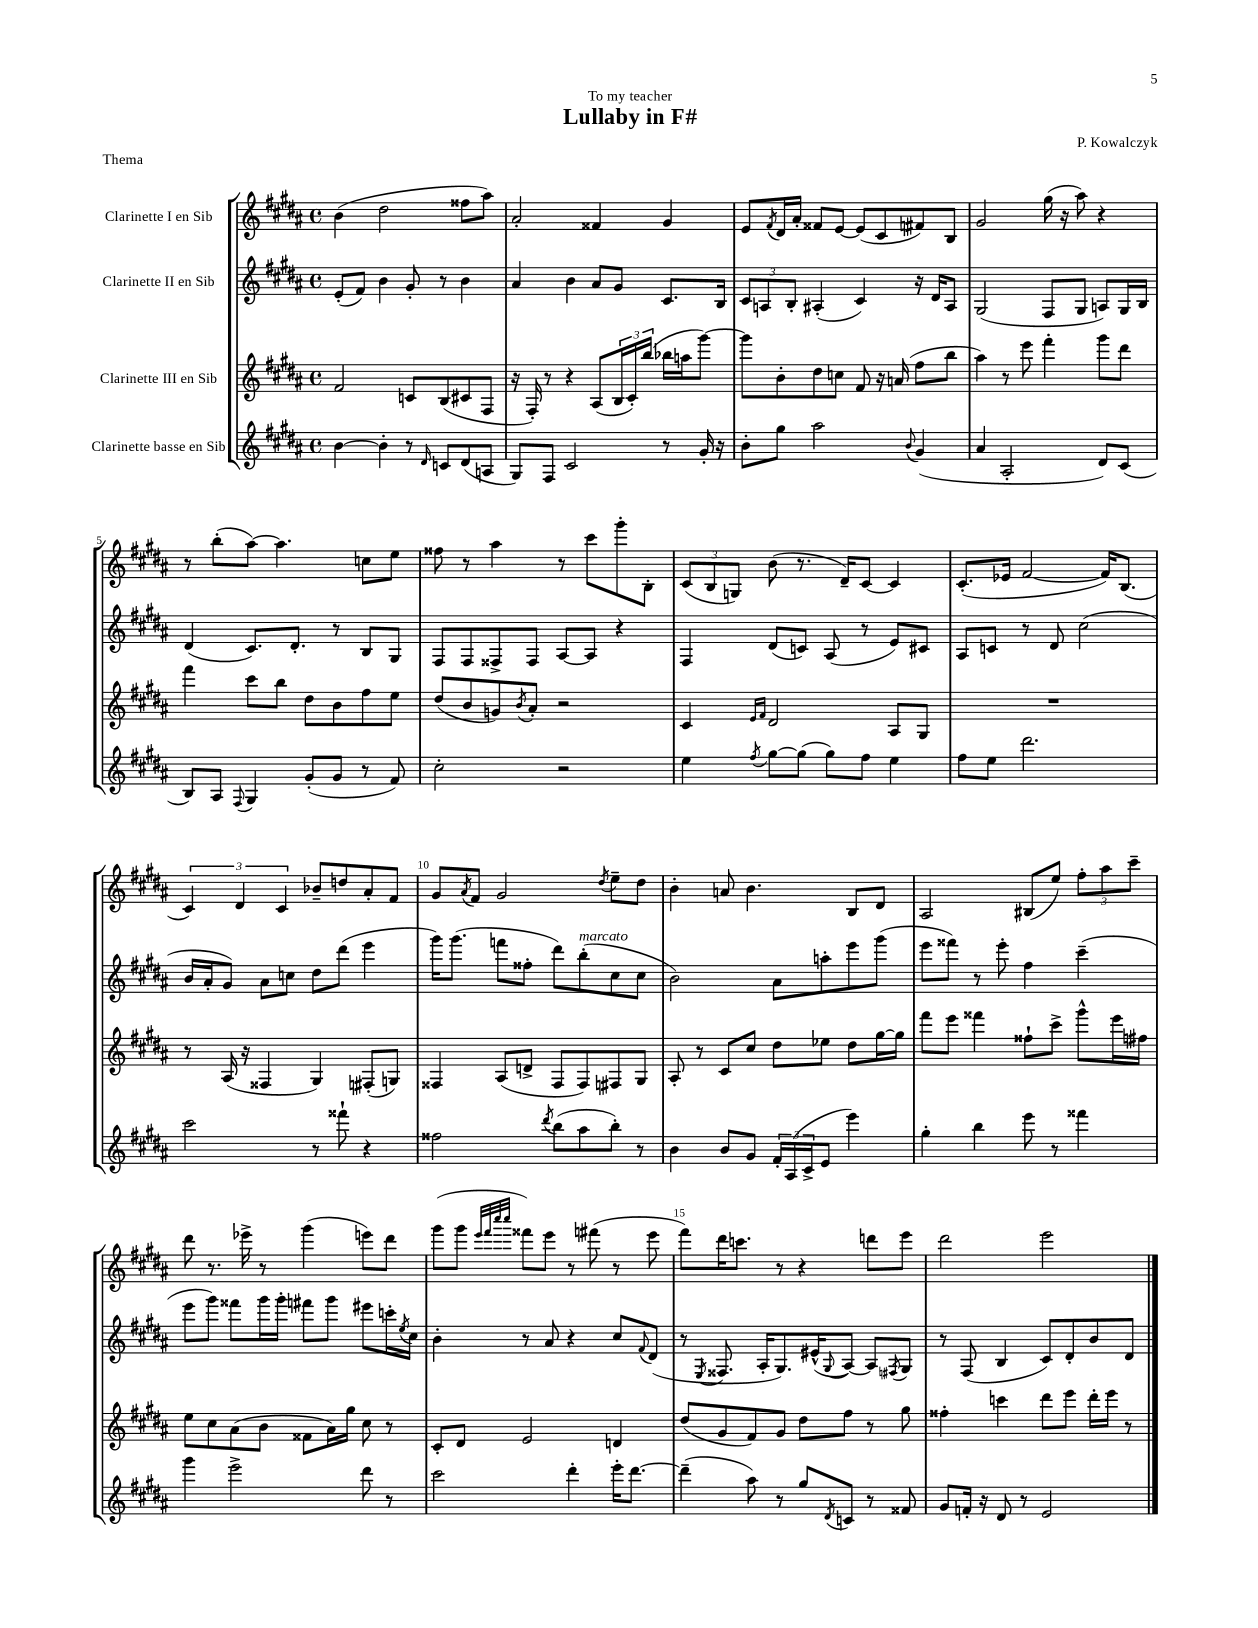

**kern	**kern	**kern	**kern
*part4	*part3	*part2	*part1
*staff4	*staff3	*staff2	*staff1
*I"Clarinette basse en Sib	*I"Clarinette III en Sib	*I"Clarinette II en Sib	*I"Clarinette I en Sib
*clefG2	*clefG2	*clefG2	*clefG2
*k[f#c#g#d#a#]	*k[f#c#g#d#a#]	*k[f#c#g#d#a#]	*k[f#c#g#d#a#]
*M4/4	*M4/4	*M4/4	*M4/4
*met(c)	*met(c)	*met(c)	*met(c)
=1	=1	=1	=1
[4b\	2f#/	(8e'/L	(4b\
.	.	8f#/J)	.
4b'\]	.	4b\	2dd#\
8r	8cn/L	8g#'/	.
16qqd#/	.	.	.
8cn/L	(8B/	8r	.
(8d#/	8c#X/	4b\	8ff##X\L
8An/J	8F#/J	.	8aa#\J)
=2	=2	=2	=2
8G#/L)	16r	4a#/	2a#'/
.	16F#'/)	.	.
8F#/J	8r	.	.
2c#/	4r	4b\	.
.	(8A#/L	8a#/L	4f##X/
.	24B/L	8g#/J	.
.	24c#'/)	.	.
.	(24bb/JJ	.	.
8r	16bb-X\LL	8.c#/L	4g#/
.	16aan\J	.	.
16g#'/	[8ggg#\J)	.	.
16r	.	16B/Jk	.
=3	=3	=3	=3
8b'\L	8ggg#\L]	12c#/L	8e/L
.	.	12An/	.
.	.	.	8qf#/
8gg#\J	8b'\	.	16d#/L
.	.	12B'/J	.
.	.	.	16a#'/JJ
2aa#\	8dd#\	(4A#X'/	8f##X/L
.	8ccn\J	.	[8e/J
.	8f#/	4c#/)	(8e/L]
.	16r	.	8c#/
.	(16an/	.	.
8qqb/	.	.	.
(4g#/	8ff#\L	16r	8f#X/)
.	.	16d#/KL	.
.	8bb\J	8A#/J	8B/J
=4	=4	=4	=4
4a#/	4aa#\)	(2G#/	2g#/
2A#'/	8r	.	.
.	8eee\	.	.
.	4fff#'\	8F#/L	(16gg#\
.	.	.	16r
.	.	8G#/J	8aa#\)
8d#/L)	8ggg#\L	8An/L)	4r
(8c#/J	8ddd#\J	16G#/L	.
.	.	16B/JJ	.
!!LO:LB:g=z
=5	=5	=5	=5
8B/L)	4fff#\	(4d#/	8r
8A#/J	.	.	(8bb'\L
8qqF#/	.	.	.
4G#/	8ccc#\L	8.c#/L)	[8aa#\J)
.	8bb\J	.	4.aa#\]
.	.	8.d#'/J	.
(8g#'/L	8dd#\L	.	.
8g#/J	8b\	8r	.
8r	8ff#\	8B/L	8ccn\L
8f#/)	8ee\J	8G#/J	8ee\J
=6	=6	=6	=6
2cc#'\	(8dd#/L	8F#/L	8ff##X\
.	8b/	8F#/	8r
.	8gn/)	8F##X^/	4aa#\
.	8qb/	.	.
.	8a#'/J	8F##/J	.
2r	2r	[8A#/L	8r
.	.	8A#/J]	8ccc#\L
.	.	4r	8ggg#'\
.	.	.	8B'\J
=7	=7	=7	=7
4ee\	4c#/	4F#/	(12c#/L
.	.	.	12B/
.	.	.	12Gn/J)
.	16qqe/LL	.	.
8qff#/	16qqf#/JJ	.	.
[8gg#\L	2d#/	(8d#/L	(8b\
(8gg#\J]	.	8cn/J)	8.r
8gg#\L)	.	(8A#/	.
.	.	.	16d#~/KL)
8ff#\J	.	8r	[8c#/J
4ee\	8A#/L	8e/L)	4c#/]
.	8G#/J	8c#X/J	.
=8	=8	=8	=8
8ff#\L	1r	8A#/L	(8.c#'/L
8ee\J	.	8cn/J	.
.	.	.	16e-X/Jk
2.ddd#\	.	8r	[2f#/
.	.	8d#/	.
.	.	(2cc#\	.
.	.	.	16f#/KL])
.	.	.	(8.B/J
!!LO:LB:g=z
=9	=9	=9	=9
2ccc#\	8r	16b/LL	6c#/)
.	.	16a#'/J	.
.	(16A#/	8g#/J)	.
.	.	.	6d#/
.	16r	.	.
.	4F##X/	8a#\L	.
.	.	.	6c#/
.	.	8ccn\J	.
8r	4G#/)	8dd#\L	8b-X~/L
8fff##X`\	.	(8ddd#\J	8ddn/
4r	(8F#X'/L	4eee\	8a#'/
.	8Gn/J)	.	8f#/J
=10	=10	=10	=10
2ff##X\	4F##X/	16ggg#\KL)	8g#/L
.	.	(8.ggg#\J	.
.	.	.	8qa#/
.	.	.	8f#/J
.	(8A#/L	8fffn\L	2g#/
.	8dn^/J	8ff##X'\J	.
8qddd#/	.	.	.
(8bb\L	8F##/L	8ddd#\L)	.
!	!	!LO:TX:a:i:t=marcato	!
8aa#\	8F##/)	(8bb'\	.
.	.	.	8qdd#/
8bb'\J)	8F#X/	8cc#\	8ee~\L
8r	8G#/J	8cc#\J	8dd#\J
=11	=11	=11	=11
4b\	8A#'/	2b\)	4b'\
.	8r	.	.
8b/L	8c#/L	.	8an/
8g#/J	8cc#/J	.	4.b\
24f#'/LL	8dd#\L	8a#\L	.
(24A#/	.	.	.
24c#^/J	.	.	.
8e/J	8ee-X\J	8aan'\	.
4eee\)	8dd#\L	8eee\	8B/L
.	[16gg#\L	(8ggg#\J	8d#/J
.	16gg#\JJ]	.	.
=12	=12	=12	=12
4gg#'\	8fff#\L	8eee\L	2A#/
.	8eee\J	8fff##X\J)	.
4bb\	4fff##X\	8r	.
.	.	8eee'\	.
8eee\	8ff##X`\L	4ff#\	(8B#X/L
8r	8ccc#^\J	.	8ee/J)
4fff##X\	8ggg#^^\L	(4ccc#~\	12ff#'\L
.	.	.	12aa#\
.	16eee\L	.	.
.	.	.	12ccc#~\J
.	16ff#X\JJ	.	.
!!LO:LB:g=z
=13	=13	=13	=13
4ggg#\	8ee\L	8eee\L	8ddd#\
.	8cc#\	8ggg#\J)	8.r
2eee^\	(8a#\	8fff##X\L	.
.	.	.	16eee-X^\
.	8b\J	16ggg#\L	8r
.	.	16ggg#'\JJ	.
.	8f##X\L	8fff#X\L	(4ggg#\
.	16a#\L)	8ggg#\J	.
.	16gg#\JJ	.	.
8ddd#\	8cc#\	8eee#X\L	8eeen\L)
8r	8r	16cccn'\L	8ddd#\J
.	.	8qee/	.
.	.	16cc#\JJ	.
=14	=14	=14	=14
2ccc#\	8c#'/L	4b'\	(8ggg#\L
.	8d#/J	.	8ggg#\J
.	.	.	32qqeee/LLL
.	.	.	32qqfff#/
.	.	.	32qqcccc#/
.	.	.	32qqcccc#/JJJ
.	2e/	8r	8fff##X\L)
.	.	8a#/	8eee\J
4ddd#'\	.	4r	8r
.	.	.	(8fff#X\
16eee'\KL	4dn/	8cc#/L	8r
[8.ddd#\J	.	.	.
.	.	8qqf#/	.
.	.	(8d#/J	8eee\
=15	=15	=15	=15
(4ddd#~\]	(8dd#/L	8r	8fff#\L)
.	.	8qE/	.
.	8g#/	8.F##X/	16ddd#\K
.	.	.	8.cccn\J
8aa#\)	8f#/)	.	.
.	.	16A#'/KL	.
8r	8g#/J	8.G#/)	8r
8gg#/L	8dd#\L	.	4r
.	.	(16e#X^^/K	.
8qd#/	.	8qqG#/	.
8cn/J	8ff#\J	[8A#/J)	.
8r	8r	8A#/L]	8dddn\L
.	.	8qF#X/	.
8f##X/	8gg#\	8G#/J	8eee\J
=16	=16	=16	=16
8g#/L	4ff##X'\	8r	2ddd#\
16fn'/Jk	.	(8F#/	.
16r	.	.	.
8d#/	4cccn\	4B/	.
8r	.	.	.
2e/	8ddd#\L	8c#/L)	2eee\
.	8eee\J	8d#'/	.
.	16ddd#'\LL	8b/	.
.	16eee\JJ	.	.
.	8r	8d#/J	.
==	==	==	==
*-	*-	*-	*-
